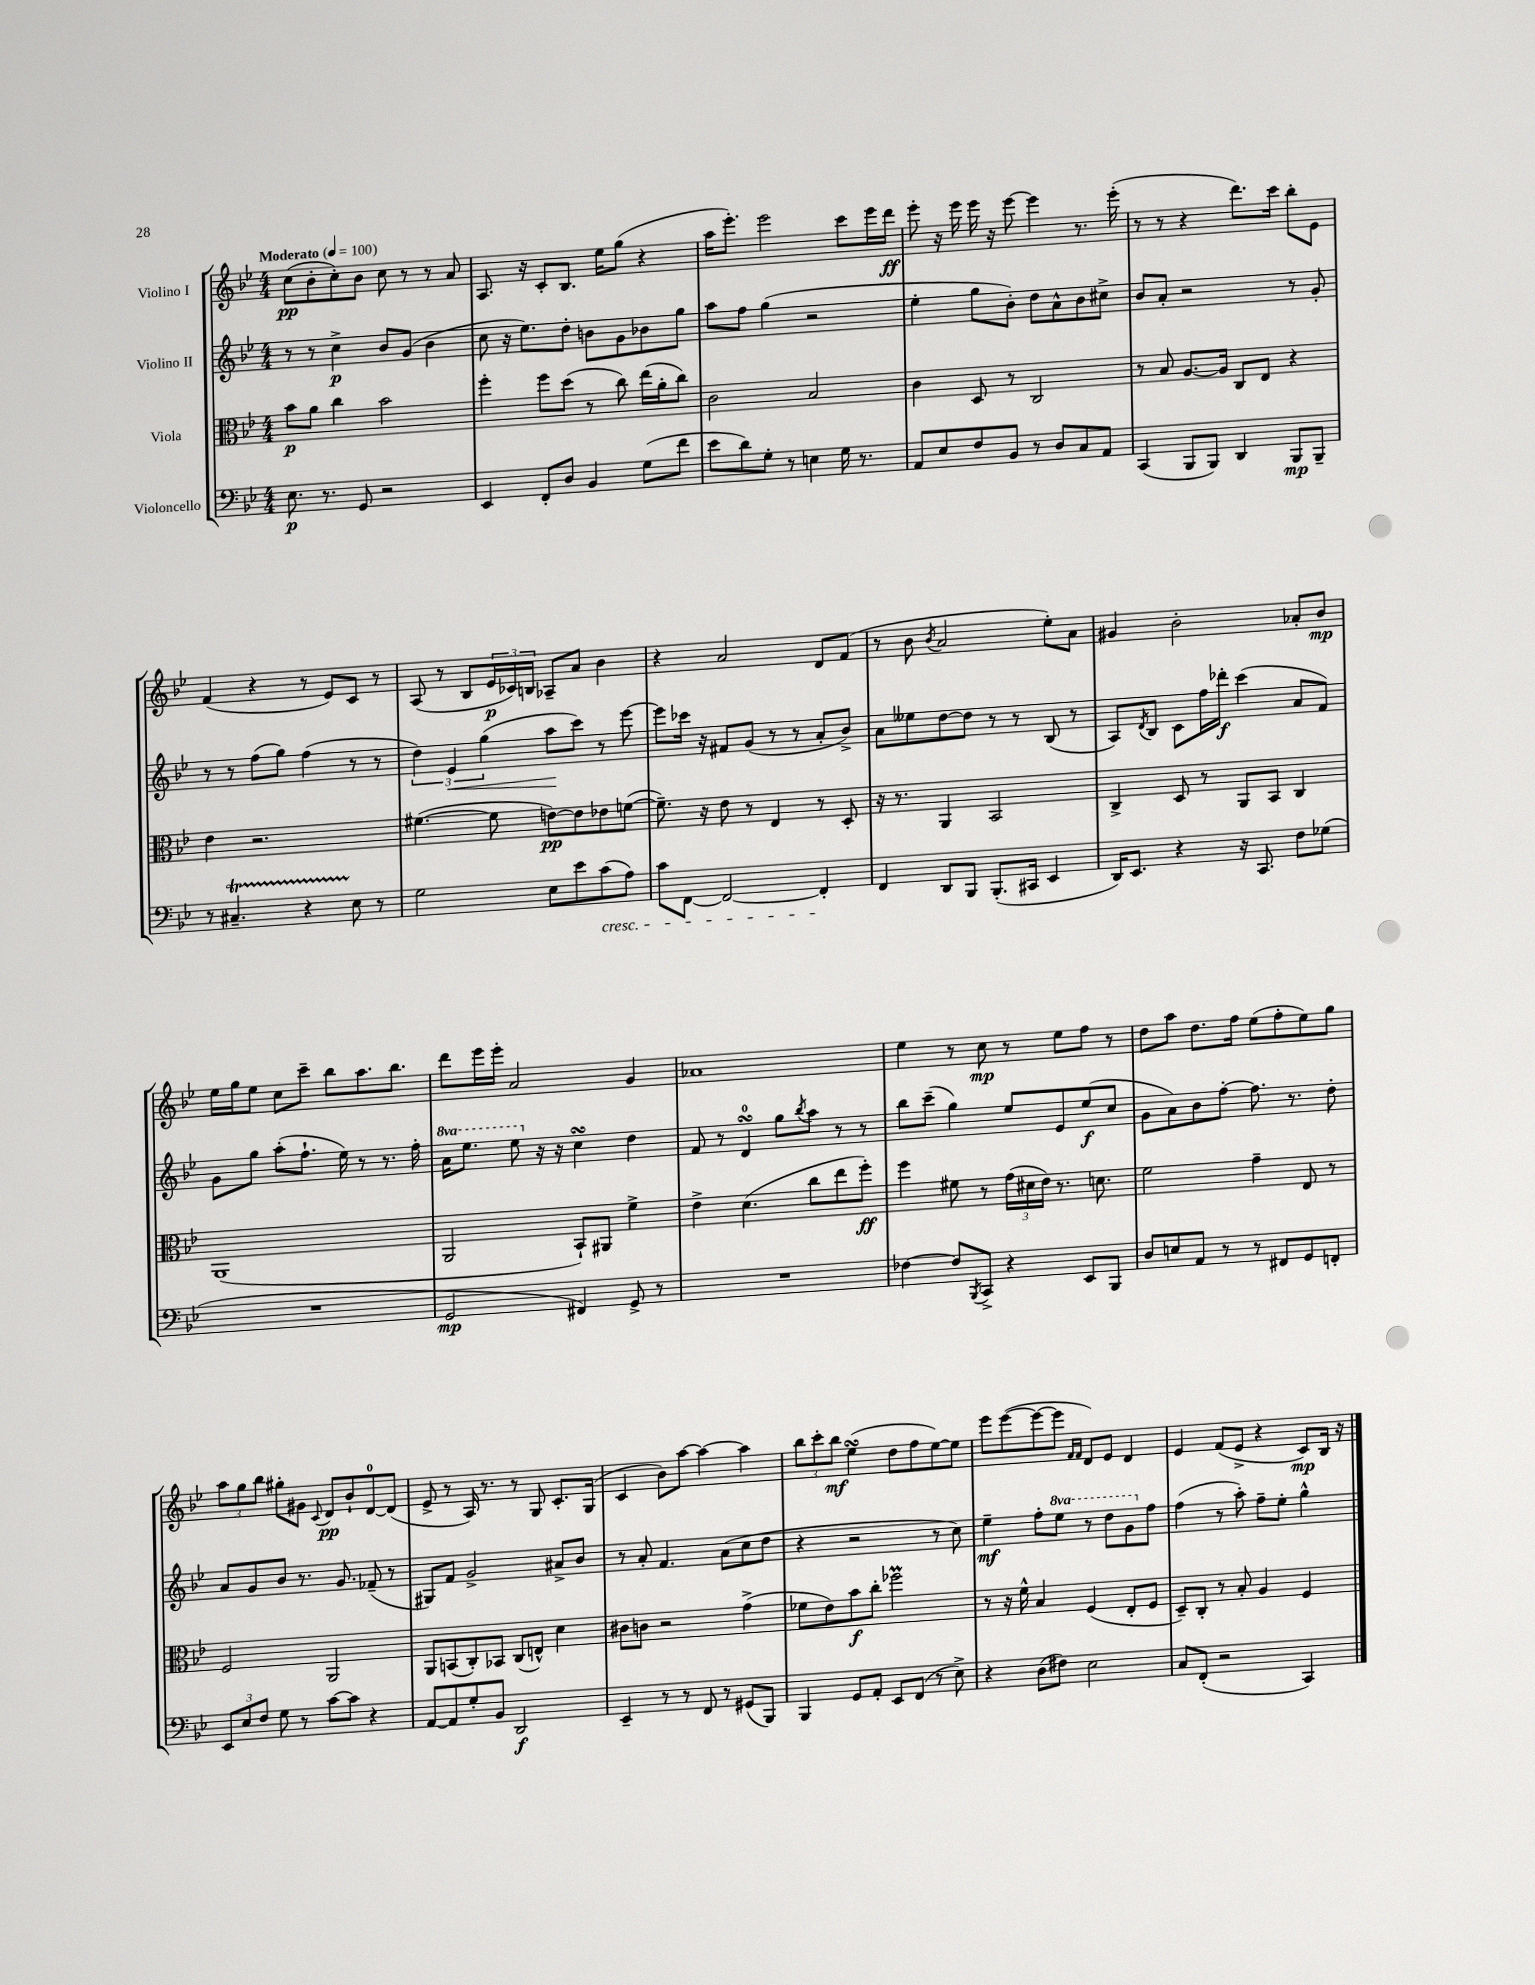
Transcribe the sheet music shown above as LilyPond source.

<<
\new StaffGroup <<
\new Staff = "s0" \with { instrumentName = "Violino I" } {
    \clef treble \key bes \major \numericTimeSignature \time 4/4 \tempo "Moderato" 4 = 100
    c''8\pp( bes'8-. c''8-.) bes'8 c''8 r8 r8 a'8 |
    a8. r16 c'8-. bes8. ees''16 g''8( r4 |
    a''16 ees'''8.-.) ees'''2 c'''8 ees'''16 d'''16\ff |
    ees'''8-. r16 ees'''16 ees'''16 r16 ees'''8~ ees'''4 r8. ees'''16-.( |
    r8 r8 r4 d'''8.) c'''16 bes''8-. ees'8 |
    f'4( r4 r8 ees'8) c'8 r8 |
    a8( r8 bes8 \tuplet 3/2 { ees'16\p ces'16) b16 } aes8-- a'8 bes'4 |
    r4 a'2 d'8 f'8( |
    r8 bes'8 \acciaccatura { bes'8 } a'2 ees''8-.) a'8 |
    gis'4 bes'2-. aes'8-. bes'8\mp |
    ees''16 g''16 ees''8 c''8 c'''8-- bes''8 a''8. bes''8. |
    d'''8 ees'''16 ees'''16-. a'2 g'4 |
    aes'1 |
    ees''4 r8 c''8\mp r8 ees''8 f''8 r8 |
    d''8 a''8 d''8. f''16 ees''8( f''8-. ees''8) g''8 |
    \tuplet 3/2 { a''8 g''8 bes''8 } gis''8-. gis'8 \appoggiatura { c'8 } d'8\pp bes'8-! d'8-0~ d'8( |
    ees'8-> r8 a16) r8. r8 g8 c'8.-. g16( |
    c'4 bes'8) a''8~ a''4~ a''4 |
    \tuplet 3/2 { bes''8 c'''8-. bes''8\mf } ees''4\turn( d''8 f''8 ees''8~) ees''8 |
    ees'''8 ees'''8~( ees'''8~ ees'''8 \grace { f'16 f'16 } d'8) ees'8 d'4 |
    ees'4 f'8( ees'8-> r4 c'8\mp) bes16 r16 \bar "|." |
}
\new Staff = "s1" \with { instrumentName = "Violino II" } {
    \clef treble \key bes \major \numericTimeSignature \time 4/4 \set Staff.ottavationMarkups = #ottavation-simple-ordinals
    r8 r8 c''4->\p bes'8 g'8( bes'4 |
    c''8 r16 ees''8.) d''8-. b'8 g'8 bes'8 g''8 |
    a''8 f''8 g''4( r2 |
    ees''4-. g''8 bes'8-.) d''8 a'8-^ bes'8 cis''8-> |
    bes'8 a'8-. r2 r8 g'8-. |
    r8 r8 f''8( g''8) f''4( r8 r8 |
    \tuplet 3/2 { d''4) ees'4\< g''4( } a''8\! c'''8) r8 ees'''8~ |
    ees'''8 ces'''16 r16 fis'8 g'8( r8 r8 a'8-. bes'8->) |
    a'8 eeses''8 d''8~ d''8 r8 r8 bes8( r8 |
    a8) \acciaccatura { d'8 } bes8 c'8 f''16 des'''16-.\f c'''4( a'8 f'8) |
    g'8 g''8 a''8-.( f''8.-! ees''16) r8 r8. f''16-. |
    \ottava #1 a''16 ees'''8. ees'''8 \ottava #0 r16 r16 c''4\turn d''4 |
    f'8 r8 d'4-0\turn g''8 \acciaccatura { bes''8 } a''8 r8 r8 |
    bes''8 c'''8--( g''4) ees''8 ees'8 ees''8\f( c''8 |
    g'8 a'8) bes'8 f''8~-. f''8. r8. d''8-. |
    a'8 g'8 bes'8 r8. g'8. fes'8--( r8 |
    gis8) f'8 g'2-> ais'8-> bes'8 |
    r8 a'8-. f'4. a'8( c''8 d''8 |
    r4 r2 r8 c''8) |
    ees''4--\mf f''8-. \ottava #1 ees'''8 r8 d'''8 g''8 \ottava #0 f''8 |
    f''4( r8 a''8-.) f''8-- ees''8-. g''4-^ \bar "|." |
}
\new Staff = "s2" \with { instrumentName = "Viola" } {
    \clef alto \key bes \major \numericTimeSignature \time 4/4
    bes'8\p a'8 c''4 bes'2 |
    f''4-. f''8 d''8( r8 c''8) ees''16( a'16-. c''8) |
    c'2 bes2 |
    c'4 d8 r8 c2 |
    r8 bes8 a8.~ a16 c8 ees8 r4 |
    ees'4 r2. |
    fis'4.~( fis'8 e'8~\pp) e'8 ees'8 f'8~( |
    f'8.--) r16 ees'8 r8 ees4 r8 d8-. |
    r16 r8. a,4 bes,2 |
    c4-> d8 r8 a,8 bes,8 c4 |
    a,1( |
    a,2 bes,8-!) ais,8 f'4-> |
    ees'4-> d'4.( c''8 ees''8 f''8-.\ff) |
    f''4 fis'8 r8 \tuplet 3/2 { g'16( dis'16 ees'16) } r8. d'8. |
    f'2 g'4-- ees8 r8 |
    f2 a,2 |
    a,8 b,8( c8-.) bes,8 c8( e8-^) d'4 |
    cis'8 c'8 r2 g'4->( |
    fes'8 ees'8) bes'8\f c''8-. fes''2\prall |
    r8 r16 f'16-^ bes4 f4( ees8-. f8 |
    d8--) c8-. r8 bes8-. a4 f4 \bar "|." |
}
\new Staff = "s3" \with { instrumentName = "Violoncello" } {
    \clef bass \key bes \major \numericTimeSignature \time 4/4
    ees8.\p r8. g,8 r2 |
    ees,4 f,8-. d8 bes,4 g8( f'8 |
    ees'8 d'8) g8-. r8 e4 g16 r8. |
    a,8 ees8 f8 bes,8 r8 d8 c8 a,8 |
    c,4( bes,,8 bes,,8) d,4 bes,,8\mp bes,,8-- |
    r8 cis4.--\startTrillSpan r4 ees8\stopTrillSpan r8 |
    g2 ees8 ees'8 c'8\cresc( a8) |
    c'8 f,8~ f,2~ f,4-.\! |
    f,4 d,8 bes,,8 bes,,8.-.( cis,16 ees,4 |
    d,16) ees,8. r4 r16 c,8. f8 ges8( |
    R1 |
    g,2\mp fis,4) g,8-> r8 |
    R1 |
    fes4~ fes8 \acciaccatura { bes,,8 } c,8-> r4 ees,8 bes,,8 |
    d8 e8 a,8 r8 r8 fis,8 g,8 f,8-. |
    \tuplet 3/2 { ees,8 ees8 f8 } g8 r8 c'8~ c'8 r4 |
    a,8~ a,8 g8-. bes,8 d,2\f |
    ees,4-- r8 r8 f,8 r8 gis,8( bes,,8) |
    bes,,4 g,8 a,8-. ees,8 f,8( r8 ees8->) |
    r4 d8( fis8) ees2 |
    c8 f,8-.( r2 c,4) \bar "|." |
}
>>
>>
\layout { \context { \Score \remove "Bar_number_engraver" } }
